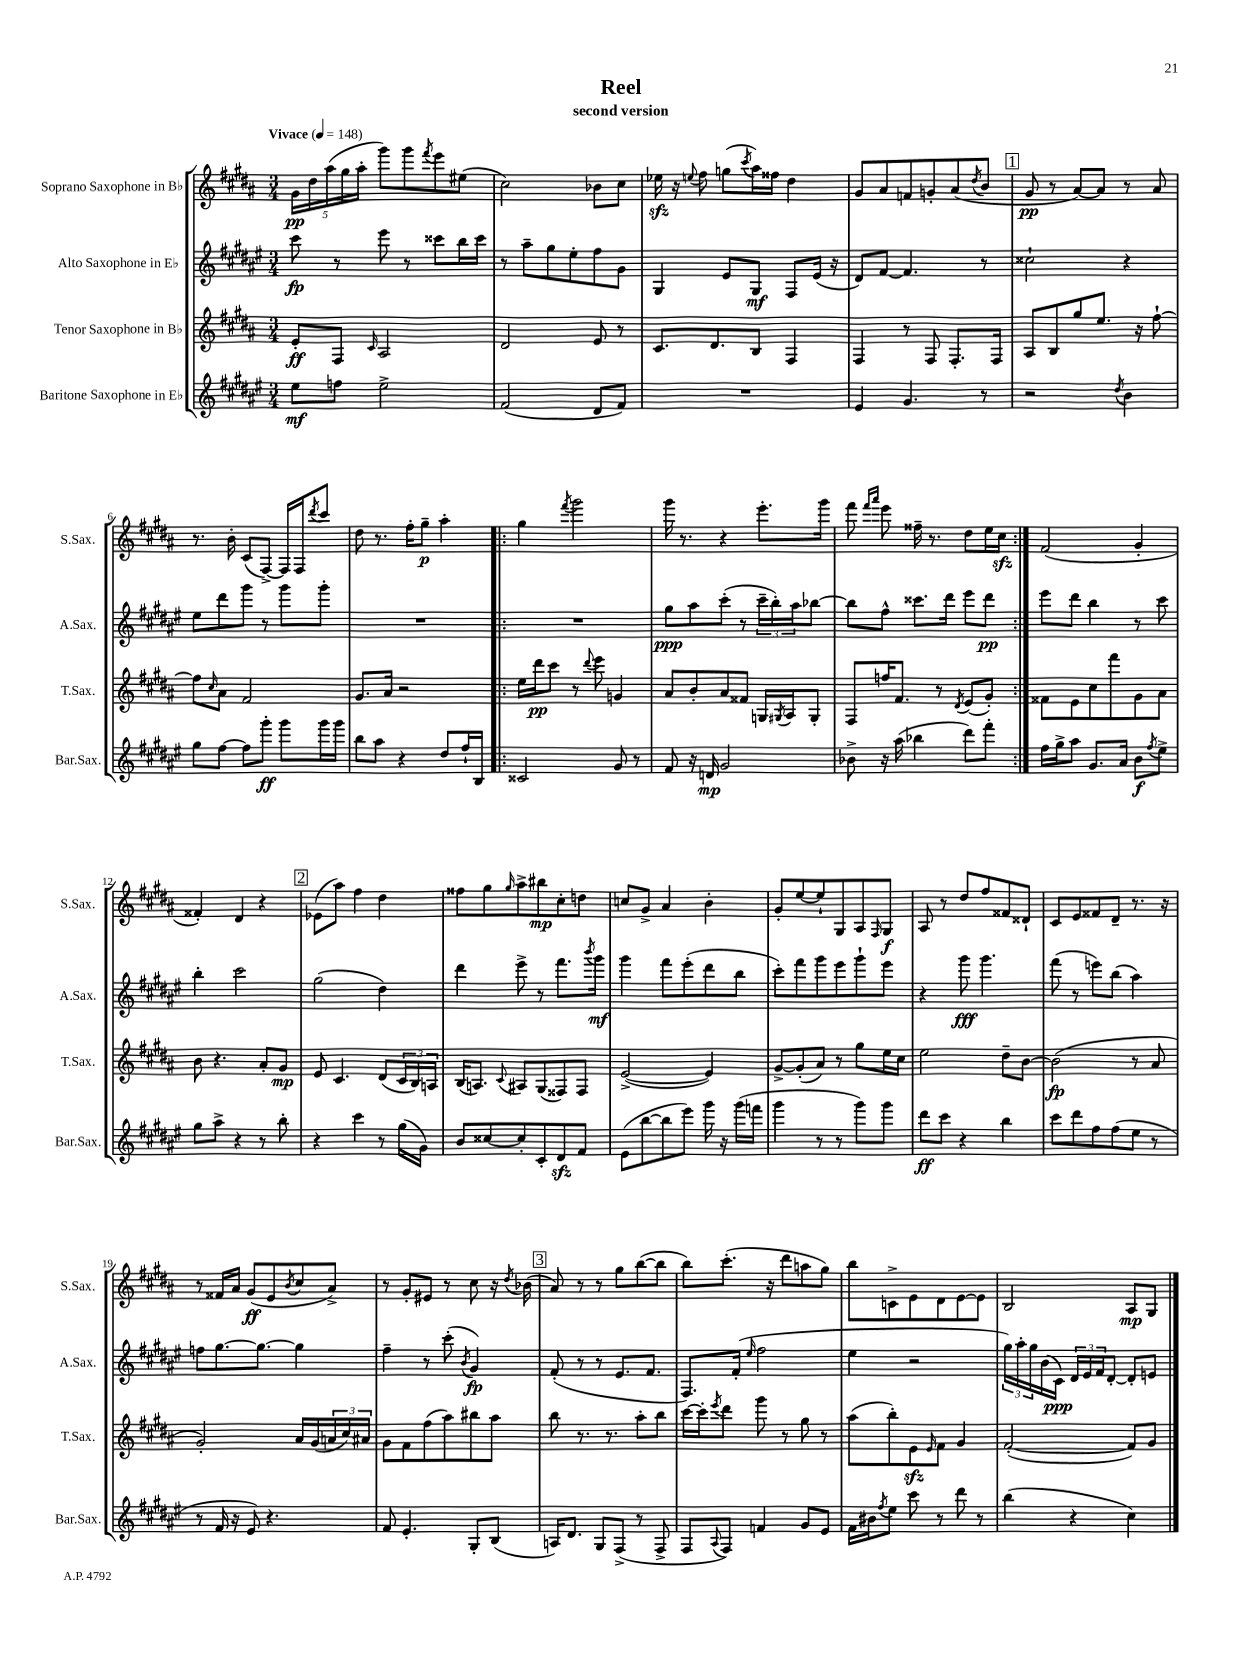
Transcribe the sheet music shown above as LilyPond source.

\header { title = "Reel" subtitle = "second version" }
<<
\new StaffGroup <<
\new Staff = "s0" \with { instrumentName = "Soprano Saxophone in Bb" shortInstrumentName = "S.Sax." } {
    \clef treble \key b \major \numericTimeSignature \time 3/4 \tempo "Vivace" 4 = 148
    \tuplet 5/4 { gis'16\pp dis''16 ais''16( gis''16 ais''16-. } gis'''8) gis'''8 \acciaccatura { fis'''8 } e'''8 eis''8( |
    cis''2) bes'8 cis''8 |
    ees''16\sfz r16 \appoggiatura { e''8 } fis''8 g''8( \acciaccatura { cis'''8 } ais''16) fisis''16 dis''4 |
    gis'8 ais'8 f'8 g'8-. ais'8( \acciaccatura { dis''8 } b'8 |
    \mark \markup { \box "1" } gis'8\pp r8 ais'8~) ais'8 r8 ais'8 |
    r8. b'16-. cis'8( fis8~->) fis16 fis16 \acciaccatura { dis'''8 } cis'''8 |
    dis''8 r8. fis''16-. gis''8--\p ais''4-. |
    \repeat volta 2 { gis''4 \acciaccatura { fis'''8 } gis'''2 |
    gis'''16 r8. r4 e'''8.-. gis'''16 |
    fis'''8 \grace { fis'''16 ais'''16 } e'''8 fisis''16-- r8. dis''8 e''16 cis''16\sfz | }
    fis'2( gis'4-. |
    fisis'4-.) dis'4 r4 |
    \mark \markup { \box "2" } ees'8( ais''8) fis''4 dis''4 |
    fisis''8 gis''8 \grace { gis''16 } ais''8-> bis''8\mp cis''8-. d''8 |
    c''8 gis'8-> ais'4 b'4-. |
    gis'8-. e''8~ e''8-! gis8 ais8 \grace { fis16 } gis8\f |
    ais8 r8 dis''8 fis''8 fisis'8 disis'8-! |
    cis'8 e'8 fisis'8 dis'8-- r8. r16 |
    r8 fisis'16 ais'16 gis'8\ff( e'8 \acciaccatura { b'8 } cis''8 ais'8->) |
    r8 gis'8-. eis'8 r8 cis''8 r16 \acciaccatura { dis''8 } bes'16( |
    \mark \markup { \box "3" } ais'8) r8 r8 gis''8 b''8~( b''8 |
    b''8) cis'''8.-.( r16 dis'''8 a''8 gis''8) |
    b''8 c'8-> e'8 dis'8 e'8~ e'8 |
    b2 ais8\mp gis8 \bar "|." |
}
\new Staff = "s1" \with { instrumentName = "Alto Saxophone in Eb" shortInstrumentName = "A.Sax." } {
    \clef treble \key fis \major \numericTimeSignature \time 3/4
    cis'''8\fp r8 eis'''8 r8 cisis'''8 b''16 cisis'''16 |
    r8 ais''8-- gis''8 eis''8-. fis''8 gis'8 |
    gis4 eis'8 gis8\mf fis8 eis'16( r16 |
    dis'8) fis'8~ fis'4. r8 |
    \mark \markup { \box "1" } cisis''2-! r4 |
    eis''8 dis'''8 gis'''8 r8 gis'''8 gis'''8-. |
    R2. |
    \repeat volta 2 { R2. |
    gis''8\ppp ais''8 cis'''8-.( r8 \tuplet 3/2 { cis'''16-- b''16-.) ais''16 } bes''8~ |
    bes''8 fis''8-^ cisis'''8. dis'''16 eis'''8 dis'''8\pp | }
    eis'''8 dis'''8 b''4 r8 cis'''8 |
    b''4-. cis'''2 |
    \mark \markup { \box "2" } gis''2( dis''4) |
    dis'''4 eis'''8-> r8 fis'''8. \acciaccatura { b'''8 } gis'''16\mf |
    gis'''4 fis'''8 eis'''8-.( dis'''8 b''8 |
    cis'''8-.) fis'''8 gis'''8 eis'''8 gis'''8-! eis'''8 |
    r4 gis'''8\fff gis'''4. |
    fis'''8( r8 e'''8) b''8( ais''4) |
    f''8 gis''8.~ gis''8.~ gis''4 |
    fis''4-- r8 cis'''8-.( \acciaccatura { b'8 } gis'4\fp) |
    \mark \markup { \box "3" } fis'8-.( r8 r8 eis'8. fis'8. |
    fis8.) fis'16-.( \grace { eis''16 } fis''2 |
    eis''4 r2 |
    \tuplet 3/2 { gis''16) ais''16-. gis''16 } b'16( cis'16\ppp) \tuplet 3/2 { dis'16 eis'16 fis'16 } dis'8~-. dis'8-. e'8 \bar "|." |
}
\new Staff = "s2" \with { instrumentName = "Tenor Saxophone in Bb" shortInstrumentName = "T.Sax." } {
    \clef treble \key b \major \numericTimeSignature \time 3/4
    e'8-.\ff fis8 \grace { cis'16 } ais2 |
    dis'2 e'8 r8 |
    cis'8. dis'8. b8 fis4 |
    fis4 r8 fis8 fis8.-. fis16 |
    \mark \markup { \box "1" } ais8 b8 gis''8 e''8. r16 fis''8~-! |
    fis''8 \grace { cis''16 } ais'8 fis'2 |
    gis'8. ais'16 r2 |
    \repeat volta 2 { e''16 dis'''16\pp cis'''8 r8 \appoggiatura { dis'''8 } e'''8 g'4 |
    ais'8 b'8-. ais'8 fisis'8 g16 \acciaccatura { gis8 } ais16 gis8-. |
    fis8 f''16 fis'8. r8 \acciaccatura { dis'8 } e'8( gis'8-.) | }
    fisis'8 e'8 cis''8 fis'''8 gis'8 ais'8 |
    b'8 r4. ais'8-. gis'8\mp |
    \mark \markup { \box "2" } e'8 cis'4. dis'8( \tuplet 3/2 { cis'16 b16) a16 } |
    b16( a8.) \appoggiatura { cis'8 } ais8 gis8( fisis8) fisis8 |
    e'2~->( e'4) |
    gis'8~-> gis'8-.( ais'8) r8 gis''8 e''16 cis''16 |
    e''2 dis''8-- b'8~ |
    b'2\fp( r8 ais'8 |
    gis'2-.) ais'16 gis'16( \tuplet 3/2 { a'16 cis''16) ais'16 } |
    gis'8 fis'8 fis''8( ais''8) bis''8 ais''8 |
    \mark \markup { \box "3" } b''8 r8. r8. ais''8-. b''8 |
    cis'''16~ cis'''16-. \acciaccatura { e'''8 } dis'''8 gis'''8 r8 gis''8 r8 |
    ais''8( b''8-.) e'8\sfz \grace { e'16 } fis'8 gis'4 |
    fis'2~-.( fis'8) gis'8 \bar "|." |
}
\new Staff = "s3" \with { instrumentName = "Baritone Saxophone in Eb" shortInstrumentName = "Bar.Sax." } {
    \clef treble \key fis \major \numericTimeSignature \time 3/4
    eis''8\mf f''8 eis''2-> |
    fis'2( dis'8 fis'8) |
    R2. |
    eis'4 gis'4. r8 |
    \mark \markup { \box "1" } r2 \acciaccatura { dis''8 } b'4 |
    gis''8 fis''8~ fis''8 gis'''8-.\ff gis'''8 gis'''16 gis'''16 |
    b''8 ais''8 r4 dis''8 fis''16-! b16 |
    \repeat volta 2 { cisis'2 gis'8 r8 |
    fis'8 r16 d'16\mp gis'2 |
    bes'8-> r16 ais''16( bes''4 dis'''8) fis'''8-. | }
    fis''16 gis''16-> ais''8 gis'8. ais'16 b'8\f \acciaccatura { fis''8 } eis''8-> |
    gis''8 ais''8-> r4 r8 b''8-. |
    \mark \markup { \box "2" } r4 cis'''4 r8 gis''16( gis'16) |
    b'8 cisis''8~ cisis''8-. cis'8-. dis'8\sfz fis'8 |
    eis'8( b''8~ b''8 eis'''8) gis'''16 r16 gis'''16( f'''16 |
    gis'''4 r8 r8 gis'''8) gis'''8 |
    dis'''8\ff cis'''8 r4 b''4 |
    cis'''8 dis'''8 fis''8 fis''8( eis''8 r8 |
    r8 fis'16 r16 eis'8) r4. |
    fis'8 eis'4.-. gis8-. b8( |
    \mark \markup { \box "3" } a16) dis'8. gis8 fis8->( r8 fis8-> |
    fis8 \appoggiatura { ais8 } fis8) f'4 gis'8 eis'8 |
    fis'16 bis'16 \acciaccatura { fis''8 } eis''8 cis'''8 r8 dis'''8 r8 |
    b''4( r4 cis''4) \bar "|." |
}
>>
>>
